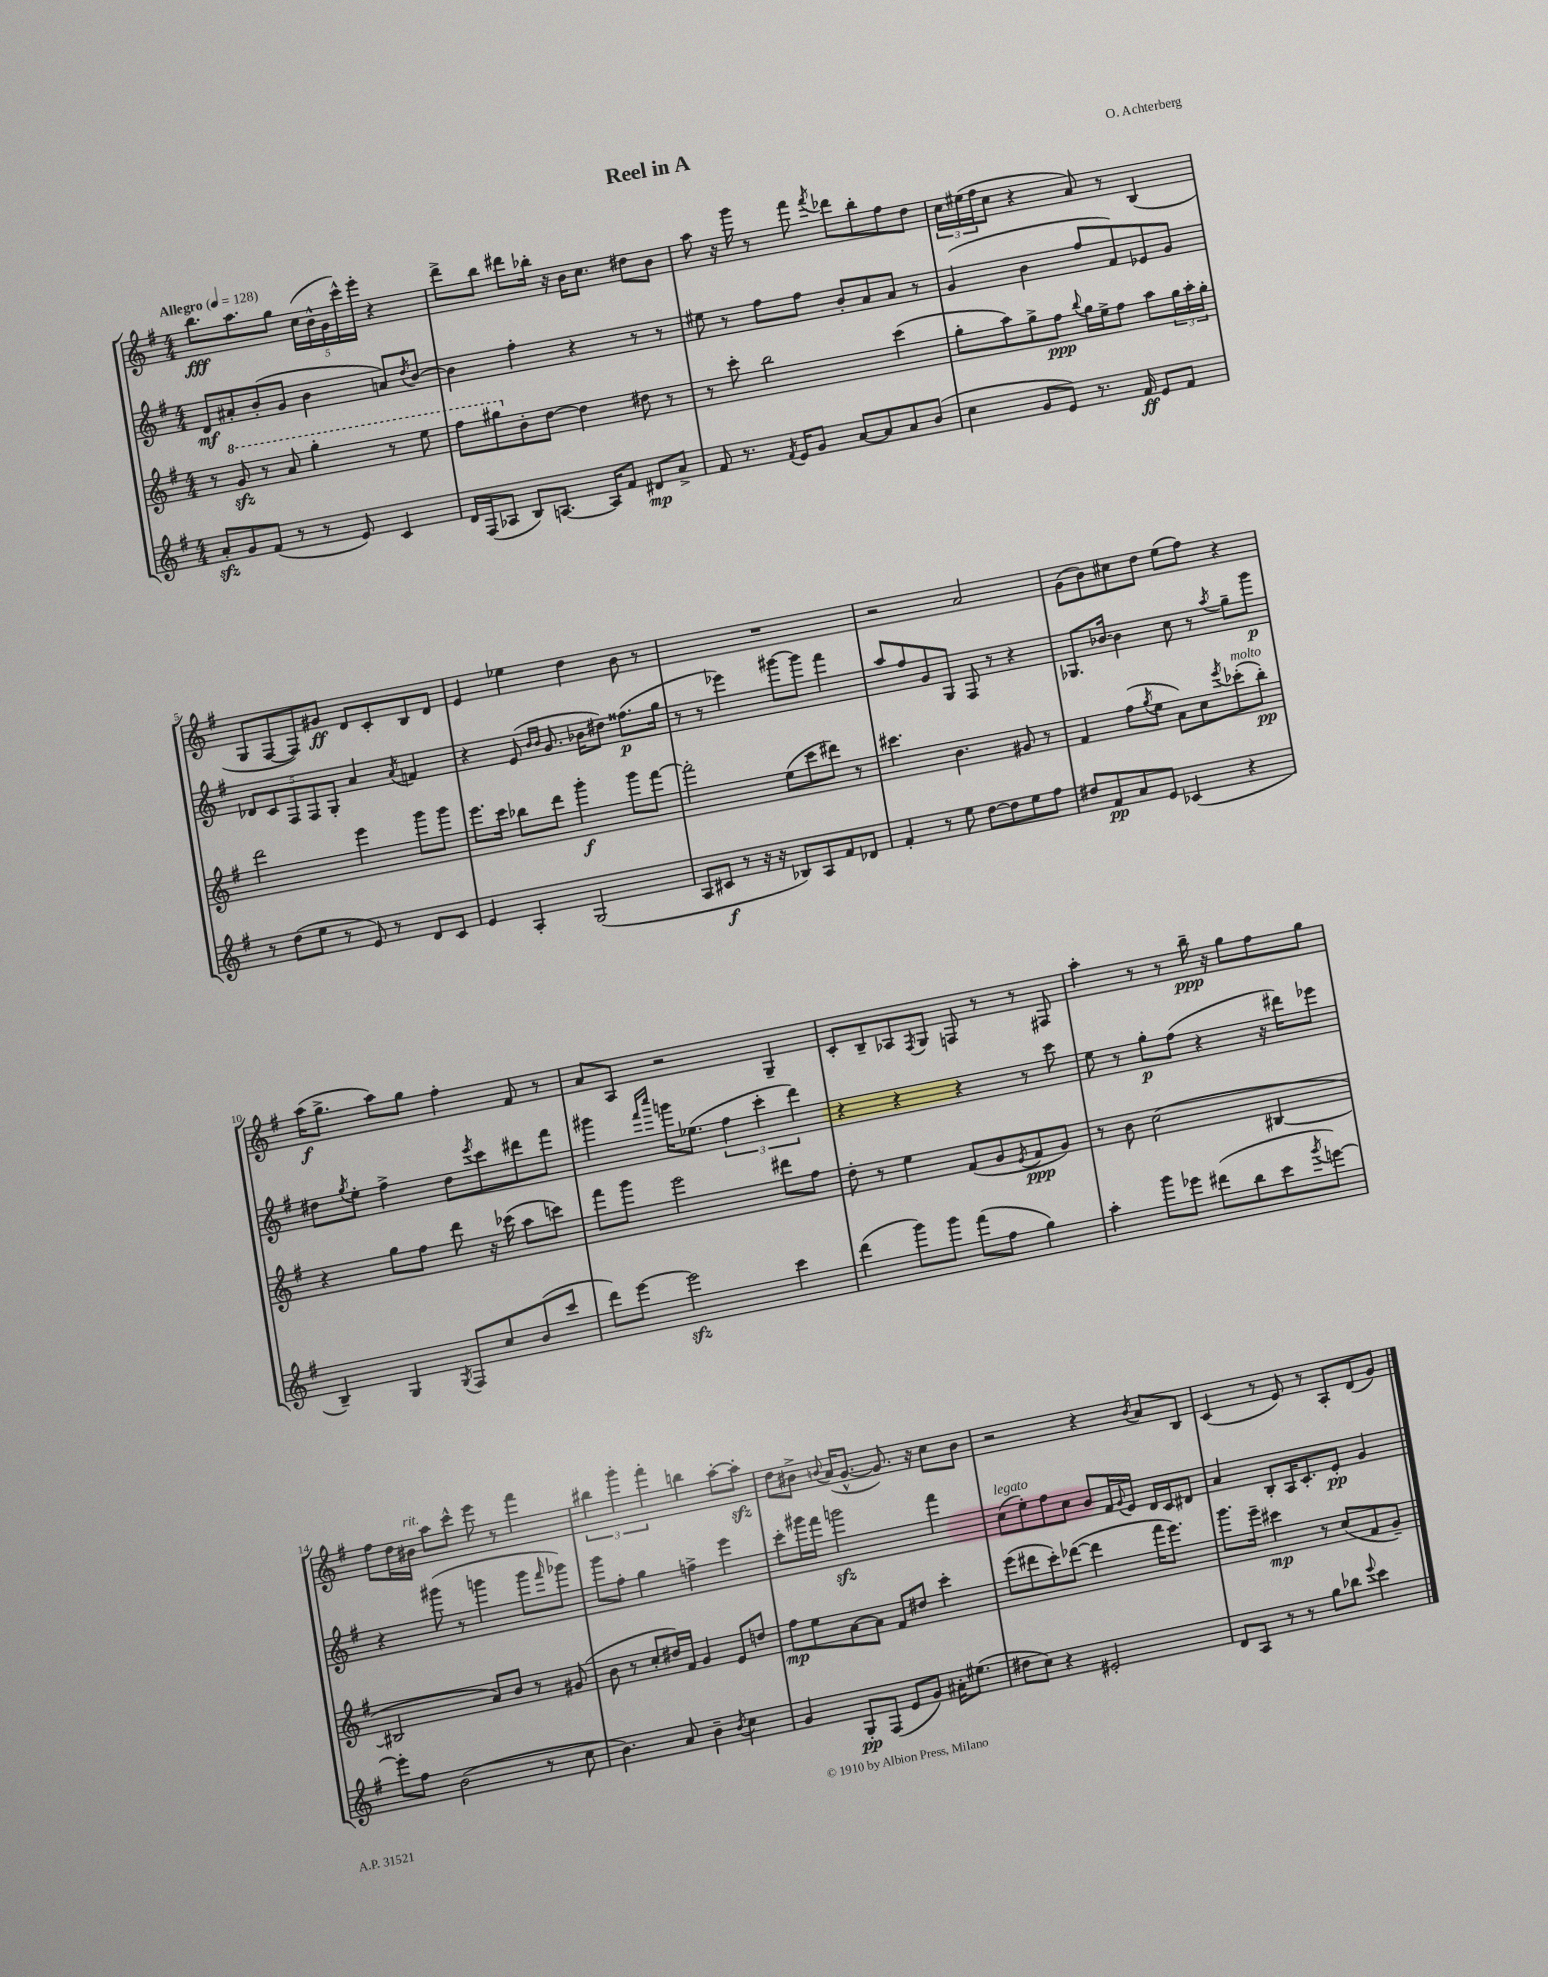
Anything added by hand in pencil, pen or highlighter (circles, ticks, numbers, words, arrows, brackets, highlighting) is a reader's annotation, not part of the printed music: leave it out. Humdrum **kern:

**kern	**kern	**kern	**kern
*staff4	*staff3	*staff2	*staff1
*clefG2	*clefG2	*clefG2	*clefG2
*k[f#]	*k[f#]	*k[f#]	*k[f#]
*M4/4	*M4/4	*M4/4	*M4/4
*MM128	*MM128	*MM128	*MM128
8a'	8r	8d	8.bb
8g	8gg	8a#'	.
.	.	.	8.aa
(8f#	8r	(8b'	.
8r	8aa	8g	8gg
8r	4ggg'	4b	(20cc
.	.	.	20b^^
.	.	.	20g
8e)	.	.	.
.	.	.	20ccc^^)
.	.	.	20eee'
4c	8r	8a)	4r
.	.	8qdd	.
.	8eee	[8b	.
=	=	=	=
16d	8fff#	4b]	8ddd^
(16F#	.	.	.
8A-	8ggg#	.	8bb
8B)	8b'	4ff#'	8ddd#
[8.A	[8dd	.	16bb-'
.	.	.	16r
.	4dd]	4r	16b
16A]	.	.	8.cc
8f#	.	.	.
8d#	8dd#	8r	8dd#
8a^	8r	8r	8b
=	=	=	=
8f#	8r	8ee#	8aa
8.r	8ccc'	8r	16r
.	.	.	16ggg
.	2bb	8ff#	8r
8qf#	.	.	.
16e	.	.	.
8g	.	8ff#	8fff#
.	.	.	8qfff#
[8a	.	8b'	8ddd-
8a]	.	8a	8bb'
8a	(4ccc	8a	8ff#
(8b	.	8r	8dd
=	=	=	=
4cc	8gg'	(4g	24cc
.	.	.	(24ee#
.	.	.	24ff#
.	8aa)	.	8cc
8g	8gg^	4b	4r
8e)	8ff#	.	.
.	8qqbb	.	.
8.r	16gg	8ff#	8a)
.	16ee^	.	.
.	8ff#	8f#)	8r
16f#	.	.	.
8e	8aa	8e-	(4B
8f#	24gg	8g	.
.	24aa'	.	.
.	24gg'	.	.
=	=	=	=
8r	2ddd	10d-	8G
.	.	10c	.
(8dd	.	.	[8F#
.	.	10F#	.
8ee	.	.	8F#])
.	.	10F#	.
8r	.	.	8g#
.	.	10G'	.
8e)	4eee	4a	8d
8r	.	.	8c'
.	.	8qa	.
8d	8ggg	4f	8B
8c	8ggg	.	8d
=	=	=	=
4e	8.eee	4r	4e
.	16ccc	.	.
4A'	8bb-	(8e	4ee-
.	.	16qqb	.
.	.	16qqb	.
.	8ddd	8.g	.
(2G	4ggg'	.	4dd
.	.	16b-	.
.	.	8dd#)	.
.	8ggg	(8.ff##	8b
.	[8fff#	.	8r
.	.	16gg	.
=	=	=	=
8A	2fff#']	8r	1r
8c#	.	8r	.
8r	.	4eee-)	.
16r	.	.	.
16r	.	.	.
8B-)	(8ee	[8ggg#	.
8A	8ccc	8ggg#]	.
8f#	8ddd#)	4fff#	.
8d-	8r	.	.
=	=	=	=
4f#'	4.ccc#	8aa	2r
.	.	8ff#	.
8r	.	8g	.
8ee	4.b	8G	.
[8dd	.	8F#	2a
8dd]	.	8r	.
8ee	8g#	4r	.
8ff#	8r	.	.
=	=	=	=
8dd#	4f#	8.G-	(8g
8f#	.	.	8b)
.	.	[16b-	.
8a	(8ff#	4b-]	8cc#
.	8qgg	.	.
8e	8ee	.	8dd
(4c-	8a)	8cc	(8ee
.	8cc	8r	8ff#)
.	8qeee	8qaa	.
4r	(8ccc-'	8gg~	4r
.	8bb')	8ggg	.
=	=	=	=
4B~)	4r	8dd#	(16aa
.	.	.	8.gg^
.	.	8qgg	.
.	.	8ee'	.
4G	8gg	4ff#^	8aa)
.	8ff#	.	8gg
8qG	.	.	.
8F#	8ddd	8dd#	4ff#'
.	.	8qeee	.
8cc	16r	8ccc	.
.	(16ccc-	.	.
(8b	8aa	8ddd#	8f#
8ccc	8ccc)	8fff#	8r
=	=	=	=
8ddd)	8fff#	4ggg#	8a
[8eee	8ggg	.	8A
.	.	16qqfff#	.
.	.	16qqcccc	.
2eee]	2eee	16ggg	2r
.	.	(8.ee-	.
.	.	6ff#	.
.	.	6ccc'	.
4ccc	8ddd#	.	4G~
.	.	6ddd)	.
.	8ff#	.	.
=	=	=	=
(4ddd	8dd'	4r	8c'
.	8r	.	8B~
8ggg)	4ee	4r	8A-
.	.	.	8qF#
8ggg	.	.	8G
(8fff#	(8f#	4r	8F
8ff#	8g	.	8r
.	8qe	.	.
4gg)	8f#	8r	8r
.	8g)	8ccc	8F#
=	=	=	=
4aa'	8r	8ee	4aa'
.	8b	8r	.
8ggg	(2cc	8gg'	8r
8eee-	.	(8ff#	8r
(8ddd#	.	4r	16bb~
.	.	.	16r
8bb	.	.	8gg
8ccc	[4B#	16r	8ff#
.	.	16ddd#)	.
8qggg	.	.	.
[8eee)	.	8eee-	8gg
=	=	=	=
8eee']	2B#]	4r	8ff#
8ff#	.	.	16dd
.	.	.	16b#
(2b	.	(8ggg#	8aa
.	.	8r	8ccc^^
.	8a)	4ggg	8eee
.	8b	.	8r
8r	8r	8ggg	4fff#
.	.	16qqfff#	.
8cc	(8g#	8ggg-)	.
=	=	=	=
4.b)	8b	8ggg	6bb#
.	8r	8ff#'	.
.	.	.	6ggg'
.	8cc'	4gg	.
.	.	.	6fff#'
8a	16dd#)	.	.
.	16f#	.	.
4b~	4g	4ff^	4bb
8qb	.	.	.
4cc	8e	4eee	[8aa'
.	8dd	.	8aa']
=	=	=	=
4g	8ff#	8ccc'	8dd
.	8ee	16ggg#	8b#^
.	.	16fff#	.
.	.	.	8qqb
8G'	[8a	2ggg	(16a
.	.	.	[8.g^^
(8F#	8a]	.	.
8e	8f#	.	8.g])
8g)	8dd#	.	.
.	.	.	16r
16a#'	4ccc'	4fff#	8cc
(8.ee#	.	.	.
.	.	.	8b
=	=	=	=
8dd#	(8eee	(8cc	2r
8cc)	8ddd#	8ee')	.
4r	8ccc')	8ff#	.
.	([8ddd-	8cc	.
2e#'	4ddd-]	8b	4r
.	.	16f#	.
.	.	8qqg	.
.	.	16e	.
.	.	.	8qb
.	16fff#	16d	8a
.	8.eee)	16c	.
.	.	8d#	8B
=	=	=	=
8d	8.ggg	4a	(4c
8A	.	.	.
.	16eee~	.	.
8r	4ccc#	8B'	8r
8r	.	16A	8e)
.	.	8.c'	.
8gg	8r	.	8r
8bb-	(8cc	8e'	8A'
8qqeee	.	.	.
4ccc	8f#	4g	(8d
.	8g~)	.	8g)
==	==	==	==
*-	*-	*-	*-
